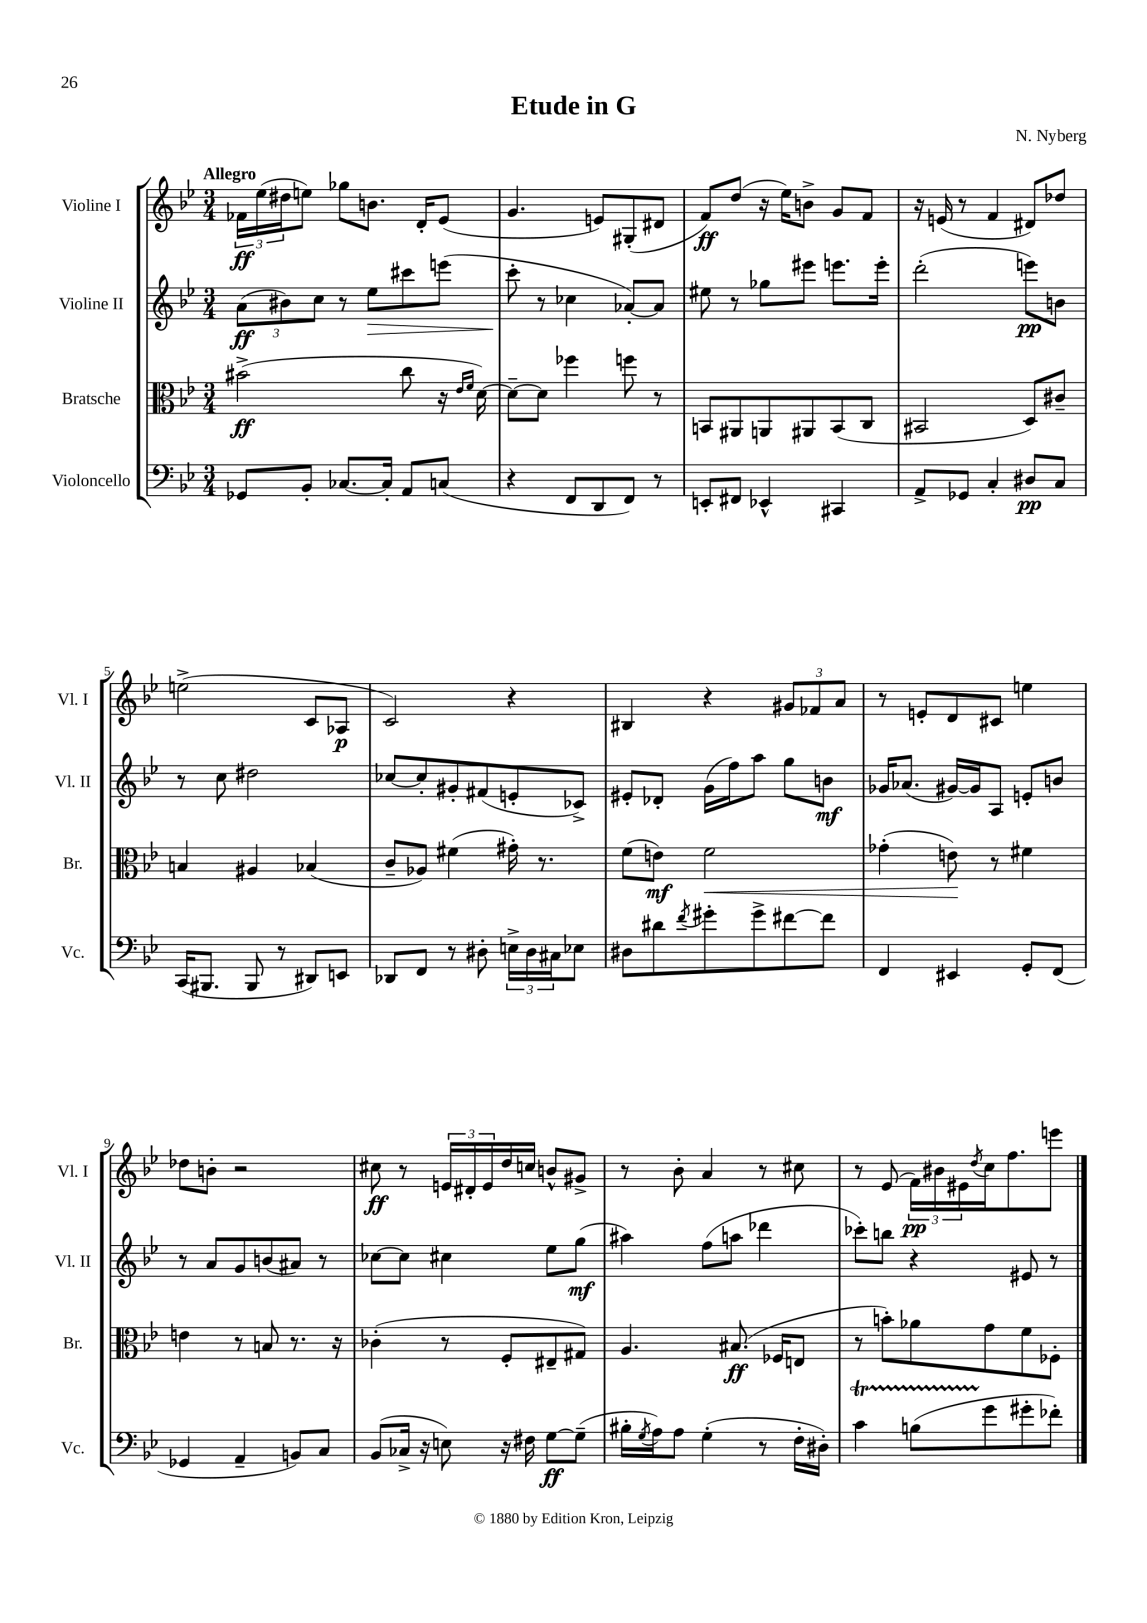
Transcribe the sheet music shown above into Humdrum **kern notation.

**kern	**kern	**kern	**kern
*staff4	*staff3	*staff2	*staff1
*clefF4	*clefC3	*clefG2	*clefG2
*k[b-e-]	*k[b-e-]	*k[b-e-]	*k[b-e-]
*M3/4	*M3/4	*M3/4	*M3/4
8GG-/L	(2b#^\	(12a\L	24f-\LL
.	.	.	(24ee-\
.	.	12b#\)	24dd#\J
8BB-'/J	.	.	8ee\J)
.	.	12cc\J	.
[8.C-/L	.	8r	8gg-\L
.	.	8ee-\L	8.b\J
16C-'/]Jk	.	.	.
8AA/L	8cc\	8ccc#\	.
.	.	.	16d'/LK
(8C/J	16r	(8eee\J	(8e-/J
.	16qqe-/LL	.	.
.	16qqf/JJ	.	.
.	[16d\)	.	.
=	=	=	=
4r	8d~\_L	8ccc'\	4.g/
.	8d\]J	8r	.
8FF/L	4ff-\	4cc-\	.
8DD/	.	.	8e/L)
8FF/J)	8ff\	[8a-'/L)	(8G#'/
8r	8r	8a-/]J	8d#/J
=	=	=	=
8EE'/L	8BB/L	8ee#\	8f/L)
8FF#/J	8AA#/	8r	(8dd/J
4EE-^^/	8AA/	8gg-\L	16r
.	.	.	16ee-\LK)
.	8AA#/	8eee#\J	8b^\J
4CC#/	(8BB/	8.eee\L	8g/L
.	8C/J	.	8f/J
.	.	16eee'\Jk	.
=	=	=	=
8AA^/L	2BB#/	(2ddd'\	16r
.	.	.	(16e/
8GG-/J	.	.	8r
4C'/	.	.	4f/
8D#/L	8D/L)	8eee\L)	8d#/L)
8C/J	8c#~/J	8b\J	8dd-/J
=	=	=	=
(16CC/LK	4B/	8r	(2ee^\
8.BBB#/J	.	.	.
.	.	8cc\	.
8BBB#/	4A#/	2dd#\	.
8r	.	.	.
8DD#/L)	(4B-/	.	8c/L
8EE/J	.	.	8A-/J
=	=	=	=
8DD-/L	8c~/L	[8cc-/L	2c/)
8FF/J	8A-/J)	8cc-'/]	.
8r	(4f#\	8g#'/	.
8D#'\	.	(8f#/	.
24E^\LL	16g#'\)	8e'/	4r
24D#\	.	.	.
.	8.r	.	.
24C#\J	.	.	.
8E-\J	.	8c-^/J)	.
=	=	=	=
8D#\L	(8f\L	8e#'/L	4B#/
8d#\	8e\J)	8d-'/J	.
8qf/	.	.	.
8g#'\	2f\	(16g\LL	4r
.	.	16ff\J)	.
8g#^\	.	8aa\J	.
[8f#\	.	8gg\L	12g#/L
.	.	.	12f-/
8f#\]J	.	8b\J	.
.	.	.	12a/J
=	=	=	=
4FF/	(4g-'\	16g-/LK	8r
.	.	(8.a-/J	.
.	.	.	8e'/L
4EE#/	8e\)	[16g#/LL)	8d/
.	.	16g#/]J	.
.	8r	8A/J	8c#/J
8GG'/L	4f#\	8e'/L	4ee\
(8FF/J	.	8b/J	.
=	=	=	=
4GG-/	4e\	8r	8dd-\L
.	.	8a/L	8b'\J
4AA~/	8r	8g/	2r
.	8B/	(8b/	.
8BB/L)	8.r	8a#/J)	.
8C/J	.	8r	.
.	16r	.	.
=	=	=	=
(8BB-/L	(4c-'\	[8cc-\L	8cc#\
16C-^/Jk	.	8cc-\]J	8r
16r	.	.	.
8E\)	8r	4cc#\	24e/LL
.	.	.	24d#'/
.	.	.	24e/
16r	8F'/L	.	16dd/
16F#\	.	.	16cc/JJ
[8G\L	8E#~/	8ee-\L	8b^^/L
(8G~\]J	8G#/J)	(8gg\J	8g#^/J
=	=	=	=
16B#'\LL	4.A/	4aa#\)	8r
8qG/	.	.	.
16A\J)	.	.	.
8A\J	.	.	8b-'\
(4G'\	.	(8ff\L	4a/
.	(8.B#/	8aa\J	.
8r	.	4ddd-\	8r
.	16F-/LK	.	.
16F'\LL	8E/J	.	8cc#\
16D#'\JJ)	.	.	.
=	=	=	=
4c\	8r	8ccc-'\L)	8r
.	8b'\L)	8bb\J	(8e-/
(8B\L	8a-\	4r	24f\LL)
.	.	.	24b#\
.	.	.	24e#\
.	.	.	8qdd/
8g\	8g\	.	16cc\J
.	.	.	8.ff\
8g#'\	8f\	8e#/	.
8f-'\J)	8F-'\J	8r	8eee\J
==	==	==	==
*-	*-	*-	*-
